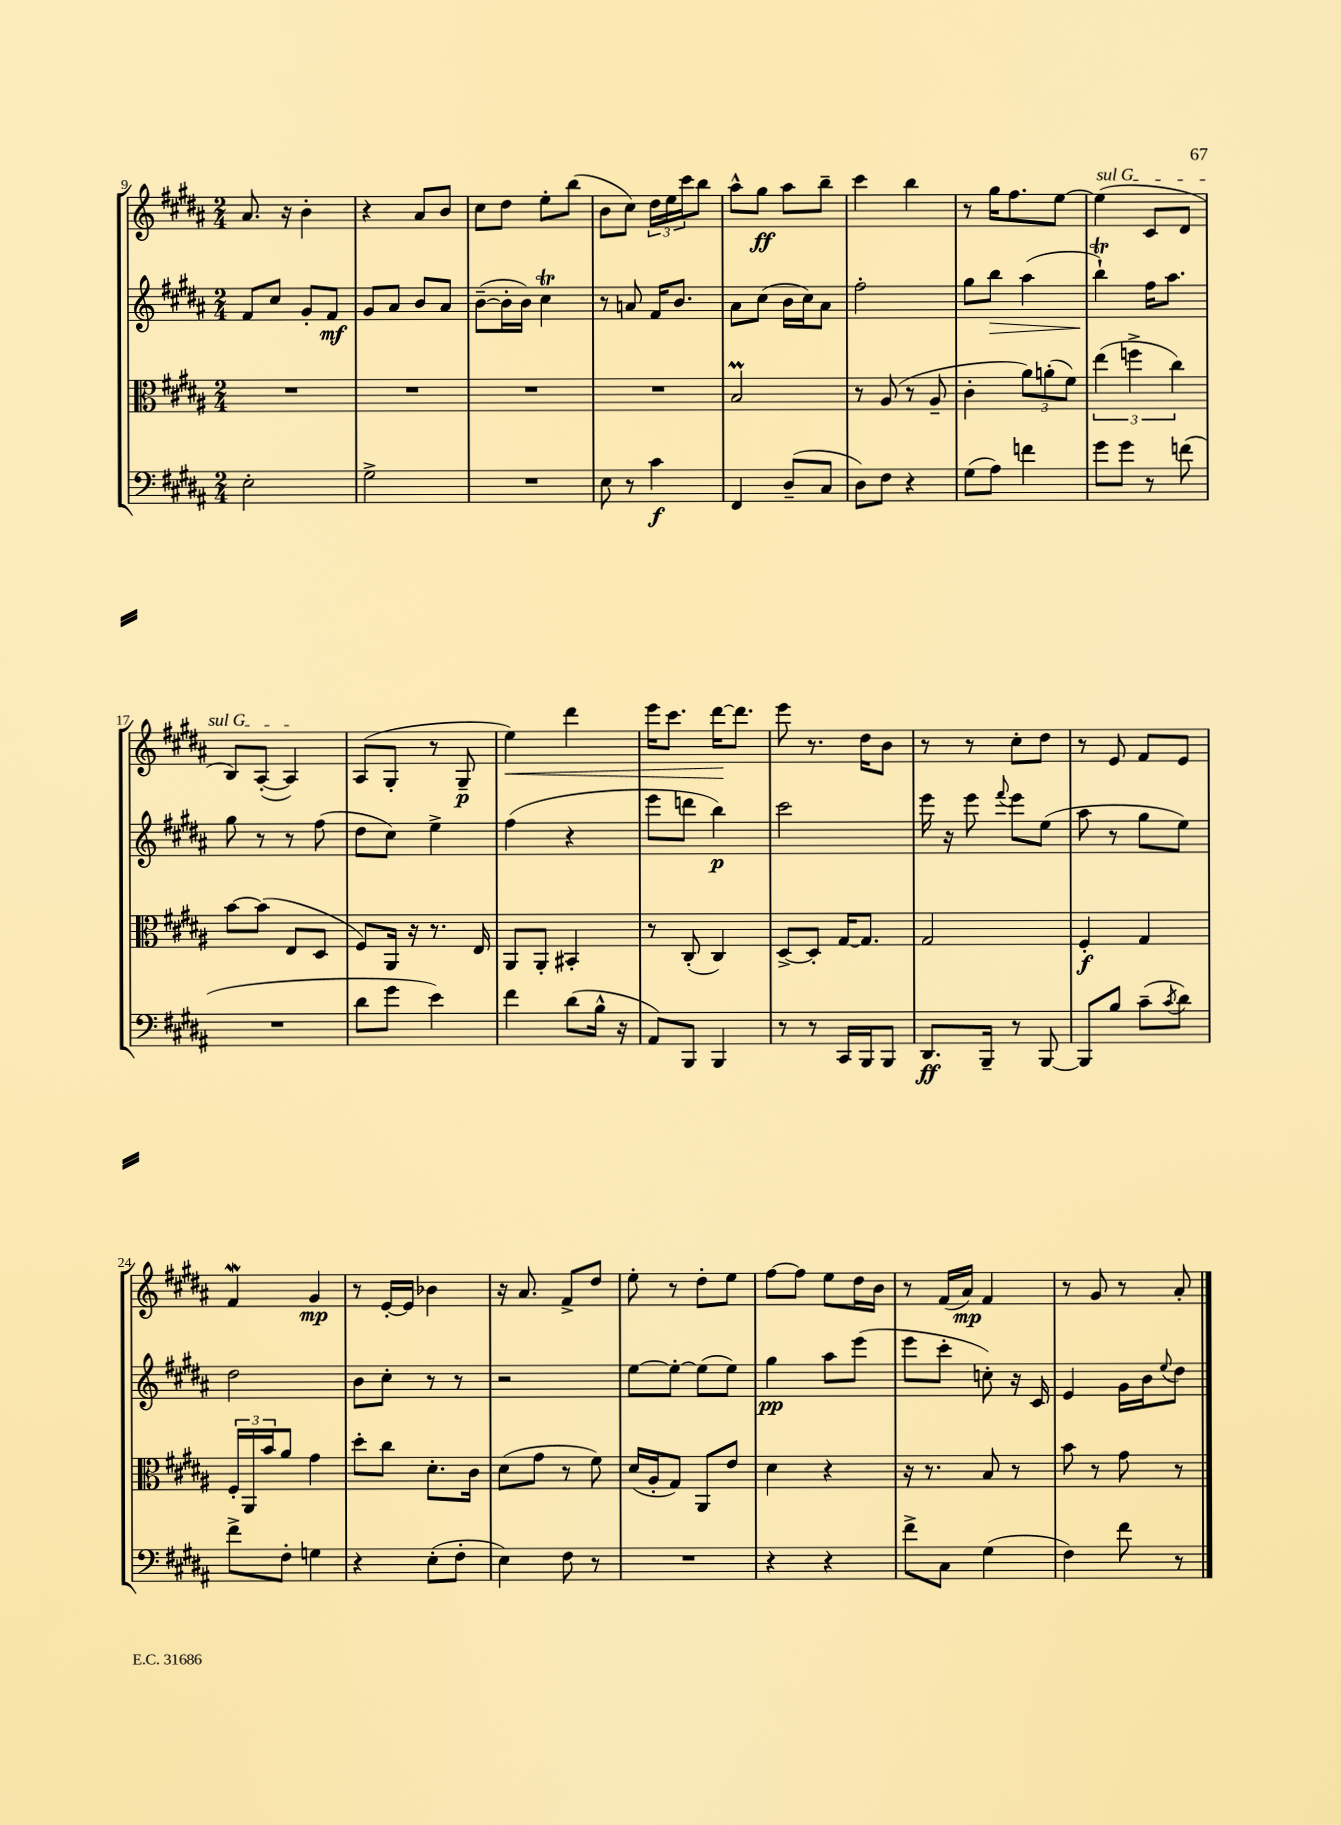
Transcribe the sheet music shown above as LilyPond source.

<<
\new StaffGroup <<
\new Staff = "s0" {
    \clef treble \key b \major \numericTimeSignature \time 2/4
    ais'8. r16 b'4-. |
    r4 ais'8 b'8 |
    cis''8 dis''8 e''8-. b''8( |
    b'8 cis''8) \tuplet 3/2 { dis''16 e''16 cis'''16 } b''8 |
    ais''8-^ gis''8\ff ais''8 b''8-- |
    cis'''4 b''4 |
    r8 gis''16 fis''8. e''8~ |
    \once \override TextSpanner.bound-details.left.text = \markup { \italic "sul G" } e''4\startTextSpan( cis'8 dis'8 |
    b8) ais8~-.( ais4\stopTextSpan) |
    ais8( gis8-. r8 gis8--\p |
    e''4\<) dis'''4 |
    e'''16 cis'''8. dis'''16~\! dis'''8. |
    e'''8 r8. dis''16 b'8 |
    r8 r8 cis''8-. dis''8 |
    r8 e'8 fis'8 e'8 |
    fis'4\mordent gis'4\mp |
    r8 e'16~-. e'16 bes'4 |
    r16 ais'8. fis'8-> dis''8 |
    e''8-. r8 dis''8-. e''8 |
    fis''8~ fis''8 e''8 dis''16 b'16 |
    r8 fis'16( ais'16\mp) fis'4 |
    r8 gis'8 r8 ais'8-. \bar "|." |
}
\new Staff = "s1" {
    \clef treble \key b \major \numericTimeSignature \time 2/4
    fis'8 cis''8 gis'8-. fis'8\mf |
    gis'8 ais'8 b'8 ais'8 |
    b'8~--( b'16-. b'16) cis''4\trill |
    r8 a'8 fis'16 b'8. |
    ais'8 cis''8( b'16 cis''16) ais'8 |
    fis''2-. |
    gis''8 b''8\> ais''4( |
    b''4-!\trill\!) fis''16 ais''8. |
    gis''8 r8 r8 fis''8( |
    dis''8 cis''8) e''4-> |
    fis''4( r4 |
    e'''8 d'''8 b''4\p) |
    cis'''2 |
    e'''16 r16 e'''8 \appoggiatura { fis'''8 } e'''8 e''8( |
    ais''8 r8 gis''8 e''8) |
    dis''2 |
    b'8 cis''8-. r8 r8 |
    r2 |
    e''8~ e''8~-. e''8( e''8) |
    gis''4\pp ais''8 e'''8( |
    e'''8 cis'''8-. c''8-.) r16 cis'16 |
    e'4 gis'16 b'16 \appoggiatura { e''8 } dis''8 \bar "|." |
}
\new Staff = "s2" {
    \clef alto \key b \major \numericTimeSignature \time 2/4
    R2 |
    R2 |
    R2 |
    R2 |
    b2\prall |
    r8 ais8( r8 ais8-- |
    cis'4-. \tuplet 3/2 { ais'8) a'8-.( fis'8) } |
    \tuplet 3/2 { e''4( f''4-> cis''4) } |
    b'8~ b'8( e8 dis8 |
    fis8) ais,16 r16 r8. e16 |
    ais,8 ais,8-. bis,4-. |
    r8 cis8-.( cis4) |
    dis8~-> dis8-. gis16~ gis8. |
    gis2 |
    fis4-.\f gis4 |
    \tuplet 3/2 { fis16-. ais,16 b'16 } ais'8 gis'4 |
    dis''8-. cis''8 dis'8.-. cis'16 |
    dis'8( gis'8 r8 fis'8) |
    dis'16( ais16-. gis8) ais,8 e'8 |
    dis'4 r4 |
    r16 r8. b8 r8 |
    b'8 r8 gis'8 r8 \bar "|." |
}
\new Staff = "s3" {
    \clef bass \key b \major \numericTimeSignature \time 2/4
    e2-. |
    gis2-> |
    R2 |
    e8 r8 cis'4\f |
    fis,4 dis8--( cis8 |
    dis8) fis8 r4 |
    gis8( ais8) f'4 |
    gis'8 gis'8 r8 f'8( |
    R2 |
    dis'8 gis'8 e'4) |
    fis'4 dis'8( b16-^ r16 |
    ais,8) b,,8 b,,4 |
    r8 r8 cis,16 b,,16 b,,8 |
    dis,8.\ff b,,16-- r8 b,,8~ |
    b,,8 b8 cis'8--( \acciaccatura { cis'8 } dis'8) |
    fis'8-> fis8-. g4 |
    r4 e8-.( fis8-. |
    e4) fis8 r8 |
    R2 |
    r4 r4 |
    fis'8-> cis8 gis4( |
    fis4) fis'8 r8 \bar "|." |
}
>>
>>
\layout { \context { \Score currentBarNumber = #9 } }
